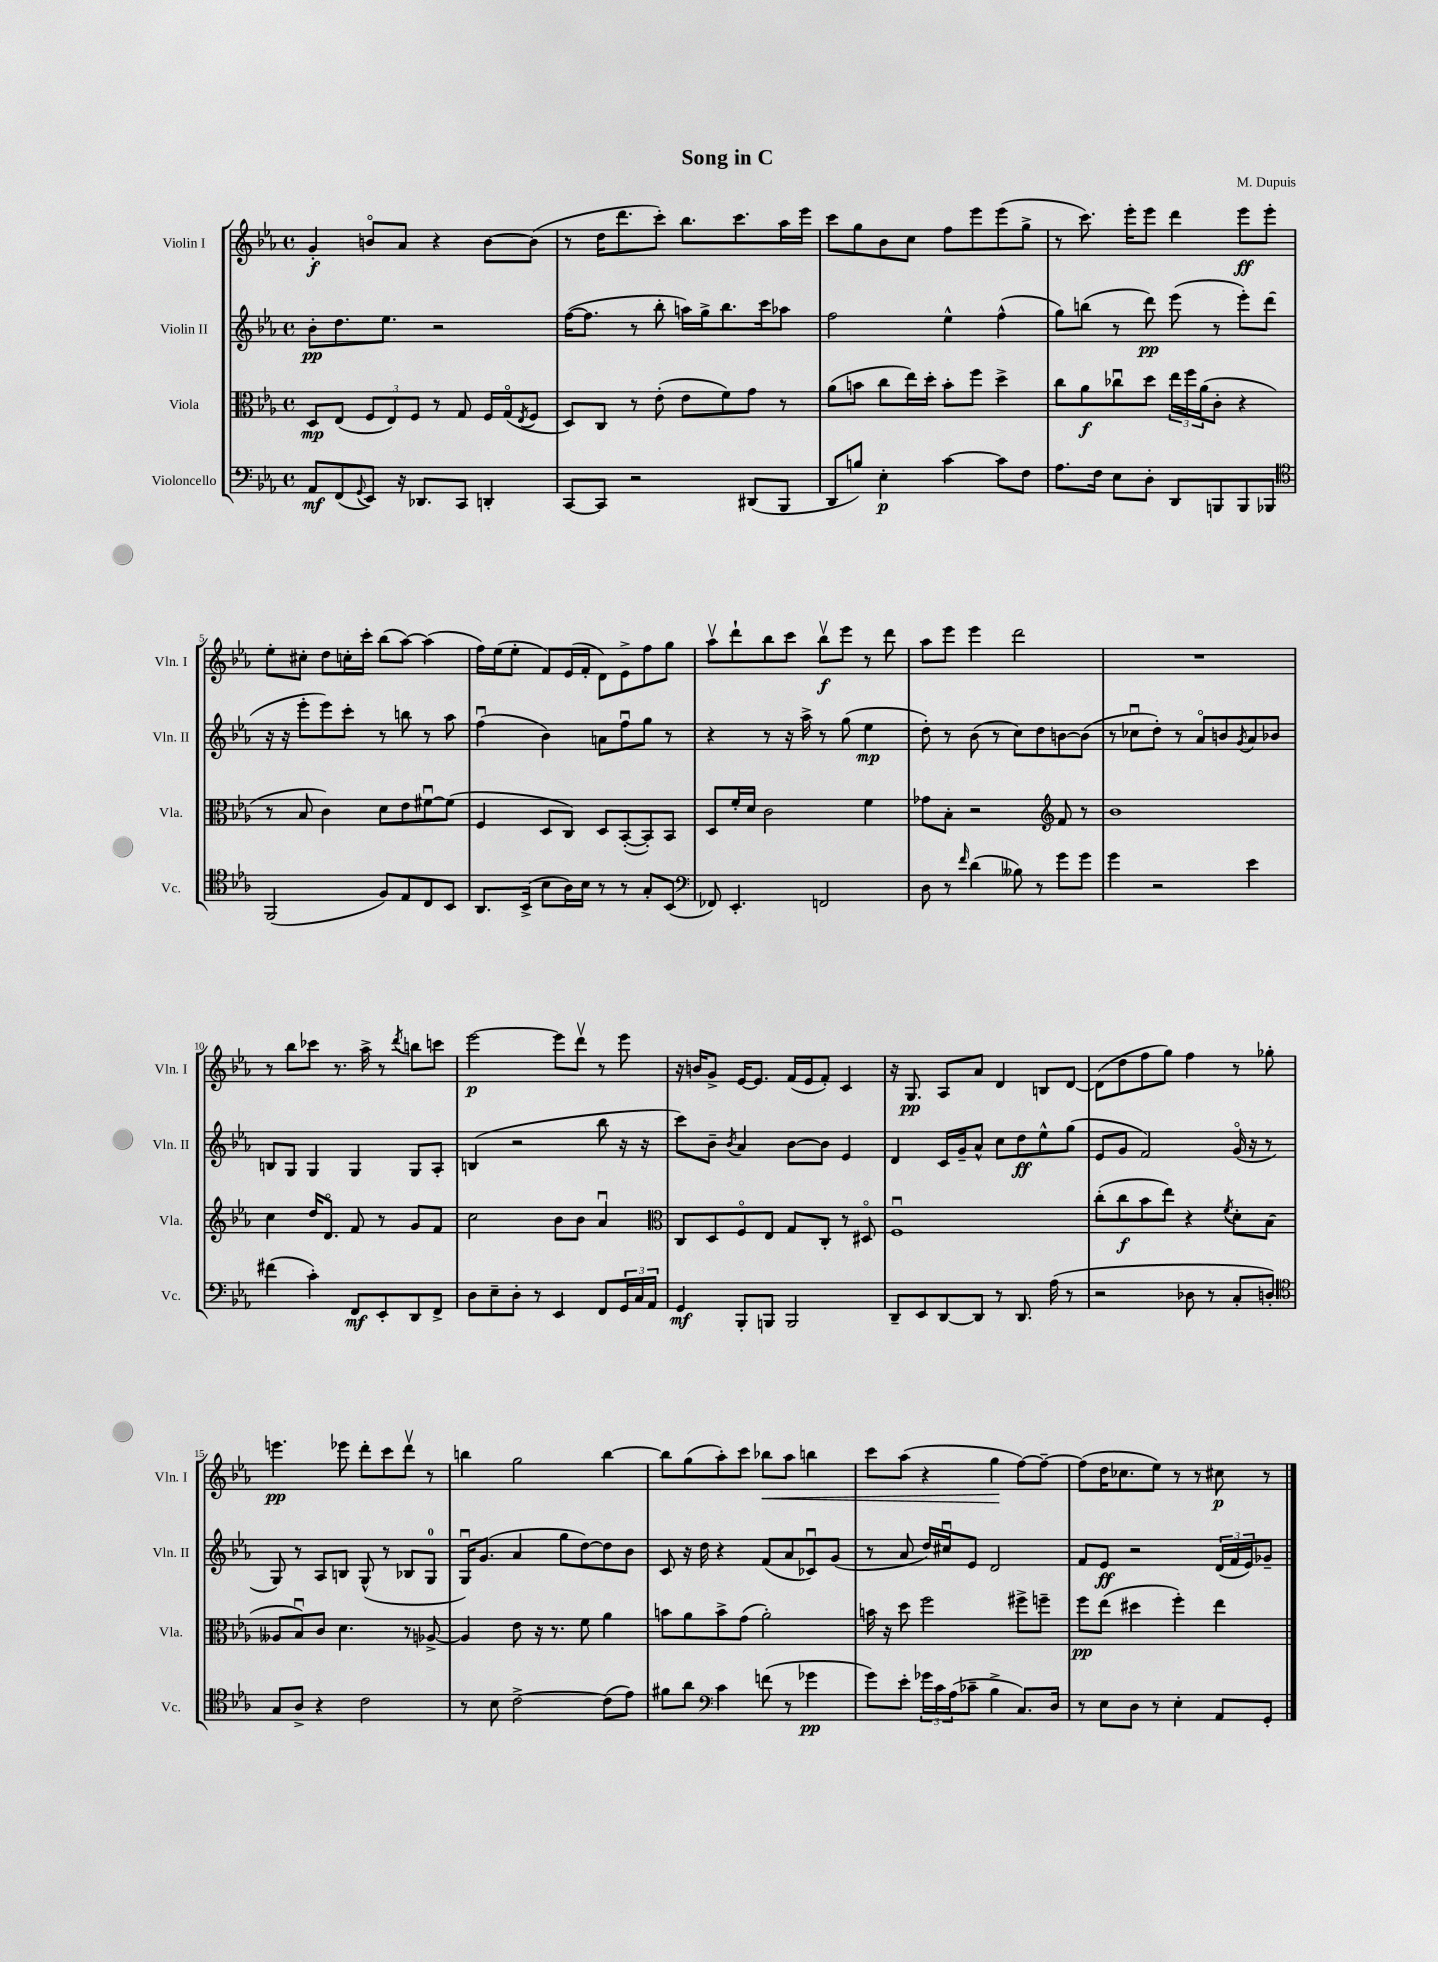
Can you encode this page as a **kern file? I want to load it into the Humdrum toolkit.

**kern	**kern	**kern	**kern
*staff4	*staff3	*staff2	*staff1
*clefF4	*clefC3	*clefG2	*clefG2
*k[b-e-a-]	*k[b-e-a-]	*k[b-e-a-]	*k[b-e-a-]
*M4/4	*M4/4	*M4/4	*M4/4
*met(c)	*met(c)	*met(c)	*met(c)
8AA-/L	8D/L	8b-'\L	4g'/
(8FF/	(8E-/J	8.dd\	.
8qqGG/	.	.	.
8EE-/J)	12F/L	.	8bo/L
.	.	8.ee-\J	.
.	12E-/)	.	.
16r	.	.	8a-/J
.	12F/J	.	.
8.DD-/L	.	.	.
.	8r	2r	4r
8CC/J	8G/	.	.
4DD'/	16F/LL	.	[8b\L
.	(16Go/J	.	.
.	8qE-/	.	.
.	8F/J	.	(8b\]J
=	=	=	=
[8CC/L	8D/L)	([16ff\LK	8r
.	.	8.ff\]J	.
8CC/]J	8C/J	.	16dd\LK
.	.	.	8.ddd\
2r	8r	8r	.
.	(8e-'\	8bb-'\	8ccc'\J)
.	8e-\L	16aa\LL)	8.bb-\L
.	.	16gg^\J	.
.	8f\)	8.bb-\	.
.	.	.	8.ccc\
(8DD#/L	8g\J	.	.
.	.	16ccc\k	.
8BBB-/J	8r	8aa-\J	16aa-\L
.	.	.	16eee-\JJ
=	=	=	=
8DD/L	(8a-\L	2ff\	8ccc\L
8B/J)	8b\J	.	8gg\
4E-'\	8cc\L	.	8b-\
.	16ee-\L)	.	8cc\J
.	16dd'\JJ	.	.
[4c\	8b'\L	4ee-^^\	8ff\L
.	8ff\J	.	8eee-\
8c\]L	4dd^\	(4ff^^\	(8eee-\
8F\J	.	.	8gg^\J
=	=	=	=
8.A-\L	8cc\L	8gg\L)	8r
.	8a-\	(8bb\J	8.ccc\)
16F\Jk	.	.	.
8E-\L	8cc-u\	8r	.
.	.	.	16eee-'\LK
8D'\J	8dd\J	8ddd\)	8eee-\J
8DD/L	24ee-\LL	(8eee-\	4ddd\
.	24ff\	.	.
.	(24a-\J	.	.
8BBB/	8c'\J	8r	.
8BBB/	4r	8eee-'\L)	8eee-\L
8BBB-/J	.	(8ddd\J	8eee-'\J
=	=	=	=
*clefC4	*	*	*
(2FF/	8r	16r	8ee-'\L
.	.	16r	.
.	8B-/	8eee-'\L	8cc#'\J
.	4c\)	8eee-\)	8dd\L
.	.	8ccc'\J	16cc'\L
.	.	.	16ccc'\JJ
8F/L)	8d\L	8r	(8bb-\L
8E-/	8e-\	8bb\	[8aa-\J)
8C/	[8f#u\	8r	(4aa-\]
8BB-/J	(8f#\]J	8aa-\	.
=	=	=	=
8.AA-/L	4F/	(4ffu\	16ff\LL)
.	.	.	(16ee-\J
.	.	.	8ee-'\J
(16BB-^/Jk	.	.	.
8B-\L	8D/L	4b-\)	8f/L)
16A-\L)	8C/J)	.	(16e-/L
16B-\JJ	.	.	16f'/JJ
8r	8D/L	8a\L	8d\L)
8r	([8BB-'/	8ffu\	8e-^\
8G'/L	8BB-'/])	8gg\J	8ff\
(8BB-/J	8BB-/J	8r	8gg\J
=	=	=	=
*clefF4	*	*	*
8FF-/)	8D/L	4r	8aa-v\L
4.EE-'/	16f'/L	.	8ddd`\
.	16d/JJ	.	.
.	2c\	8r	8bb-\
.	.	16r	8ccc\J
.	.	16aa-^\	.
2FF/	.	8r	8bb-v\L
.	.	(8gg\	8eee-\J
.	4f\	4ee-\	8r
.	.	.	8ddd\
=	=	=	=
8D\	8g-\L	8dd'\)	8aa-\L
8r	8B-'\J	8r	8eee-\J
16qqf/	.	.	.
(4d\	2r	(8b-\	4eee-\
.	.	8r	.
8B--\)	.	8cc\L)	2ddd\
8r	.	8dd\	.
*	*clefG2	*	*
8g\L	8f/	[8b\	.
8g\J	8r	(8b\]J	.
=	=	=	=
4g\	1b-	8r	1r
.	.	8cc-u\L	.
2r	.	8dd'\J)	.
.	.	8r	.
.	.	8a-o/L	.
.	.	8b/	.
.	.	8qg/	.
4e-\	.	8a-/	.
.	.	8b-/J	.
=	=	=	=
(4f#\	4cc\	8B/L	8r
.	.	8G/J	8bb-\L
4c'\)	16dd/LK	4G/	8ccc-\J
.	8.do/J	.	.
.	.	.	8.r
8FF/L	8f/	4G/	.
.	.	.	16aa-^\
8EE-'/	8r	.	8r
.	.	.	8qddd/
8DD/	8g/L	8G/L	8bb\L
8FF^/J	8f/J	8A-'/J	8ccc\J
=	=	=	=
8D\L	2cc\	(4B/	[2eee-\
8E-~\	.	.	.
8D'\J	.	2r	.
8r	.	.	.
4EE-/	8b-\L	.	8eee-\]L
.	8b-\J	.	8dddv\J
8FF/L	4a-u/	8bb-\	8r
24GG/L	.	16r	8eee-\
24C/	.	.	.
.	.	16r	.
24AA-/JJ	.	.	.
=	=	=	=
*	*clefC3	*	*
4GG/	8C/L	8ccc\L)	16r
.	.	.	16b/LK
.	8D/	8b-~\J	8g^/J
.	.	8qb-/	.
8BBB-'/L	8Fo/	4a-/	[16e-/LK
.	.	.	8.e-/]J
8BBB/J	8E-/J	.	.
2BBB/	8G/L	[8b-\L	(16f/LL
.	.	.	16e-/J
.	8C'/J	8b-\]J	8f'/J)
.	8r	4e-/	4c/
.	8D#o/	.	.
=	=	=	=
8DD~/L	1Fu	4d/	16r
.	.	.	8.G/
8EE-/	.	.	.
[8DD/	.	16c/LL	8A-/L
.	.	16g~/J	.
8DD/]J	.	8a-^^/J	8a-/J
8r	.	8cc\L	4d/
8.DD/	.	8dd\	.
.	.	8ee-^^\	8B/L
(16A-\	.	.	.
8r	.	(8gg\J	[8d/J
=	=	=	=
2r	(8cc'\L	8e-/L	(8d\]L
.	8cc\	8g/J	8dd\
.	8b-\	2f/)	8ff\
.	8ee-\J)	.	8gg\J)
8D-\	4r	.	4ff\
8r	.	.	.
.	8qf/	.	.
8C'/L	8d'\L	(16go/	8r
.	.	16r	.
8D'/J)	(8B-\J	8r	8gg-'\
=	=	=	=
*clefC4	*	*	*
8G/L	8A--/L	8G/)	4.eee\
8A-^/J	8B-u/)	8r	.
4r	8c/J	8A-/L	.
.	4.d\	8B/J	8eee-\
2c\	.	(8G^^/	8ddd'\L
.	.	8r	8ccc\
.	8r	8B-/L	8dddv\J
.	[8A-^/	8G/J	8r
=	=	=	=
8r	4A-/]	16Gu/LK)	4bb\
.	.	(8.g/J	.
8B-\	.	.	.
[2c^\	8e-\	4a-/	2gg\
.	16r	.	.
.	8.r	.	.
.	.	8gg\L	.
.	8f\	[8dd\)	.
(8c\]L	4a-\	8dd\]	[4bb\
8e-\J)	.	8b-\J	.
=	=	=	=
8f#\L	8b\L	8c/	8bb\]L
8a-\J	8a-\	16r	(8gg\
.	.	16dd\	.
*clefF4	*	*	*
4c\	8b^\	4r	8aa-'\)
.	(8g\J	.	8ccc\J
(8f\	2a-'\)	(8f/L	8bb-\L
8r	.	8a-/	8aa-\J
4g-\	.	8c-u/)	4bb\
.	.	(8g/J	.
=	=	=	=
8g\L)	16b\	8r	8ccc\L
.	16r	.	.
8e-'\J	8dd\	8a-/	(8aa-\J
24g-\LL	2ff\	16dd/LL)	4r
24c\	.	.	.
.	.	16cc#u/J	.
(24A-\J	.	.	.
8c-~\J	.	8e-/J	.
4B-^\	.	2d/	4gg\
8.C/L)	8ff#^\L	.	[8ff\L)
.	8ff~\J	.	8ff~\_J
16D/Jk	.	.	.
=	=	=	=
8r	8ff\L	8f/L	(8ff\]L
8E-\L	(8ee-\J	8e-/J	16dd\K
.	.	.	8.cc-\
8D\J	4dd#\	2r	.
8r	.	.	8ee-\J)
4E-'\	4ff'\)	.	8r
.	.	.	8r
8AA-/L	4ee-\	(24d/LL	8cc#\
.	.	24f/	.
.	.	24e-/J)	.
8GG'/J	.	8g-~/J	8r
==	==	==	==
*-	*-	*-	*-
